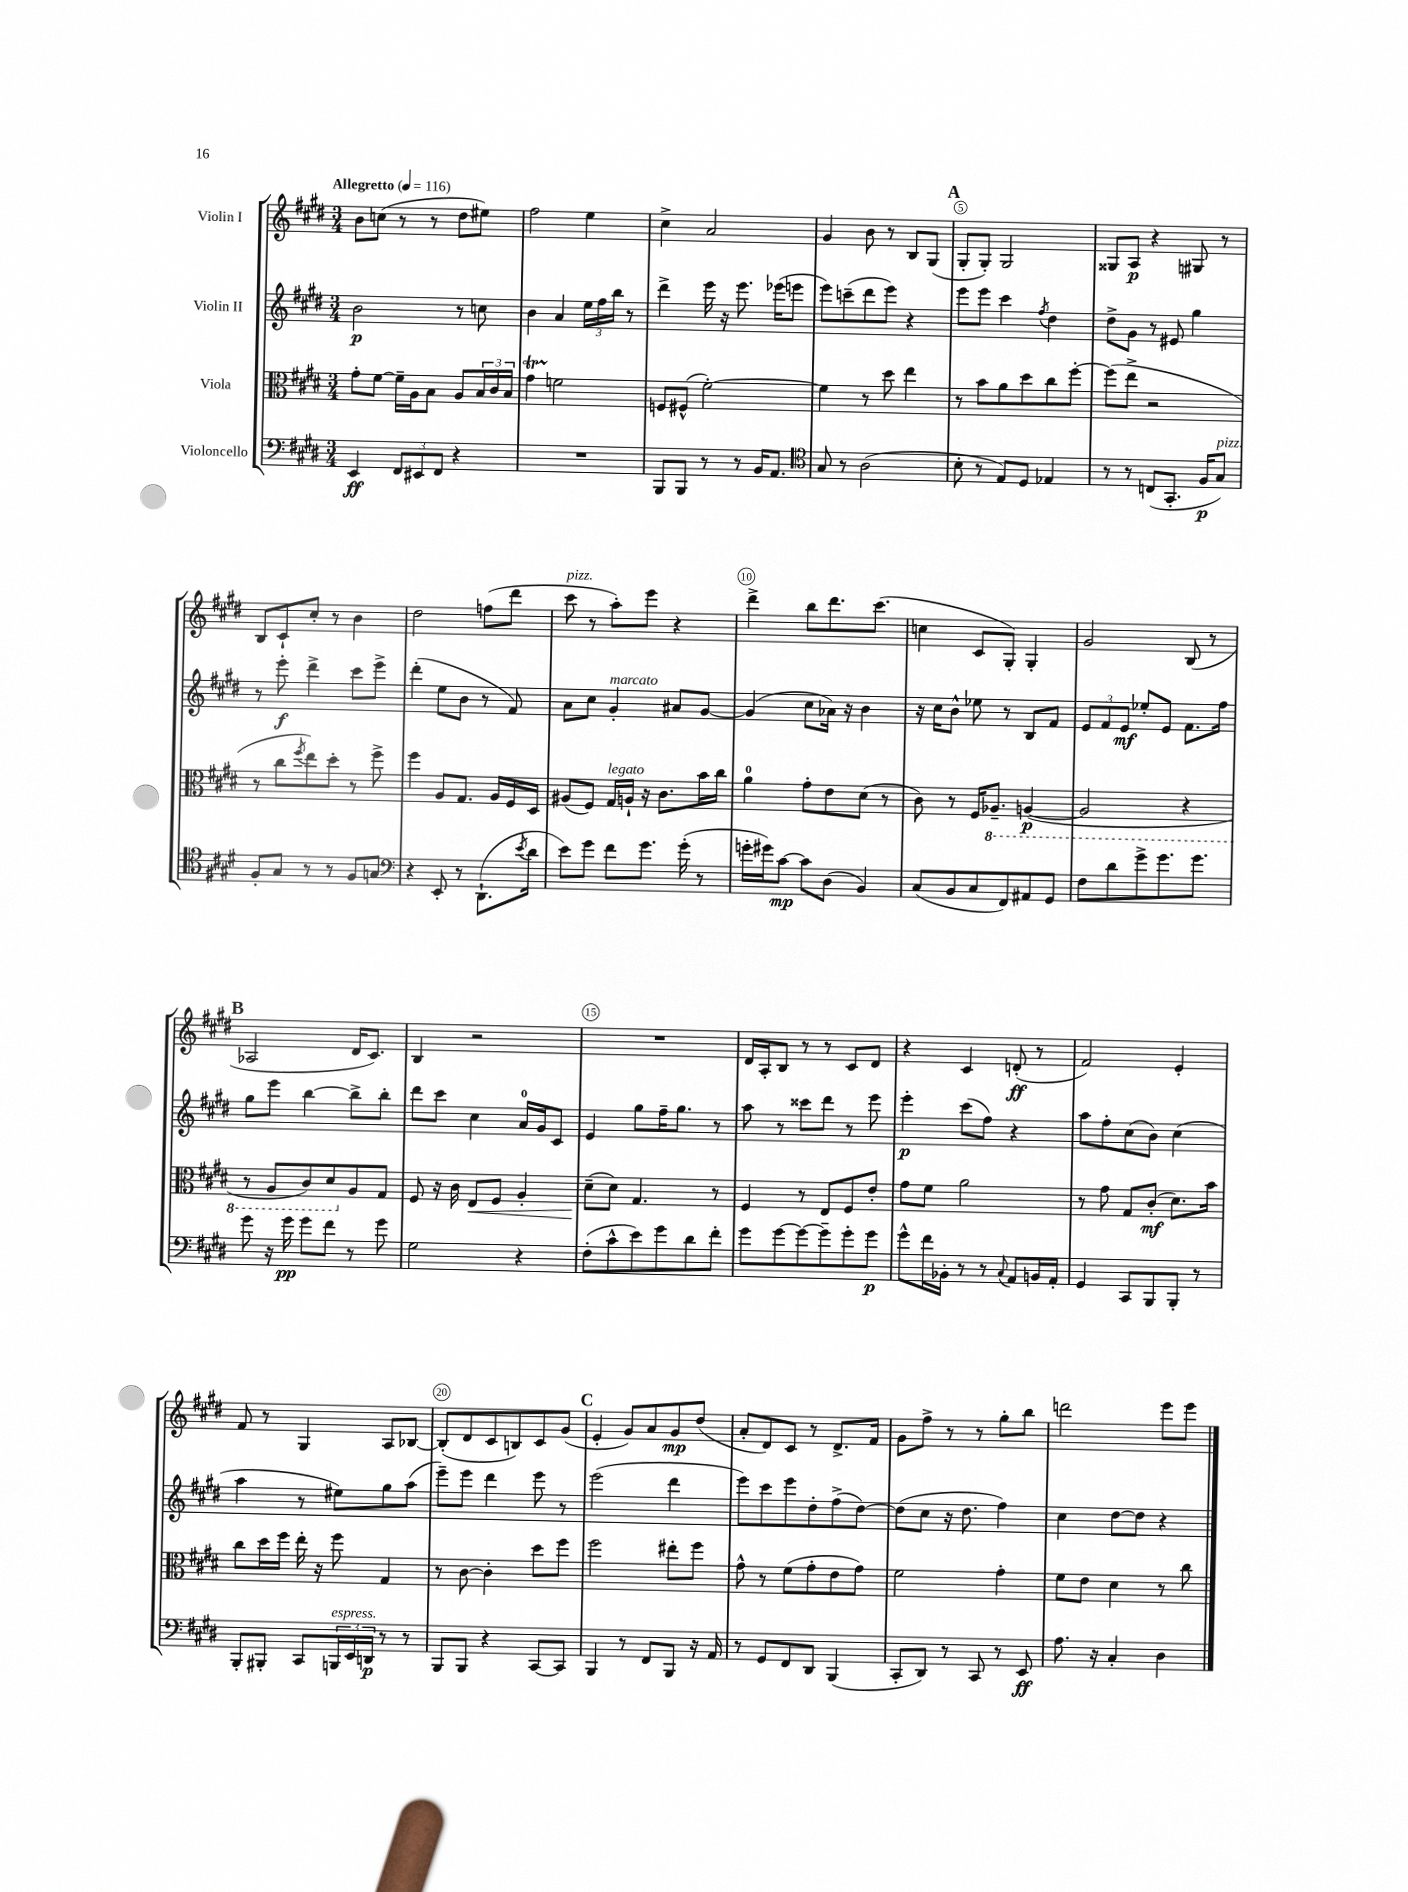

**kern	**kern	**kern	**kern
*staff4	*staff3	*staff2	*staff1
*clefF4	*clefC3	*clefG2	*clefG2
*k[f#c#g#d#]	*k[f#c#g#d#]	*k[f#c#g#d#]	*k[f#c#g#d#]
*M3/4	*M3/4	*M3/4	*M3/4
*MM116	*MM116	*MM116	*MM116
4EE/	8g#'\L	2b\	8b\L
.	[8f#\J	.	(8cc\J
12FF#/L	16f#~\]LL	.	8r
.	16A\J	.	.
12EE#/	.	.	.
.	8B\J	.	8r
12FF#/J	.	.	.
4r	8A/L	8r	8dd#\L
.	24B/L	8cc\	8ee#\J)
.	24c#/	.	.
.	24B/JJ	.	.
=	=	=	=
2.r	4g#\	4b\	2ff#\
.	2f\	4a/	.
.	.	24ee\LL	4ee\
.	.	24ff#\	.
.	.	24bb\JJ	.
.	.	8r	.
=	=	=	=
8BBB/L	8F/L	4ddd#^\	4cc#^\
8BBB/J	(8F#^^/J	.	.
8r	[2f#'\)	16eee\	2a/
.	.	16r	.
8r	.	8.eee\	.
16BB/LK	.	.	.
8.AA/J	.	(16eee-\LK	.
.	.	8eee\J	.
=	=	=	=
*clefC4	*	*	*
8G#/	4f#\]	8eee\L)	4g#/
8r	.	(8ccc~\	.
(2A\	8r	8ddd#\	8b\
.	8dd#\	8eee\J)	8r
.	4ee\	4r	8B/L
.	.	.	(8G#/J
=	=	=	=
8B'\	8r	8eee\L	8G#'/L
8r	8b\L	8eee\J	8G#'/J)
8E/L)	8a\	4ccc#\	2G#/
8D#/J	8dd#\	.	.
.	.	8qff#/	.
4E-/	8cc#\	4dd#\	.
.	[8ff#'\J	.	.
=	=	=	=
8r	(8ff#\]L	8dd#^\L	8G##/L
8r	8ee^\J	8g#\J	8A/J
(8C/L	2r	8r	4r
8.GG#'/J	.	8e#/	.
.	.	4gg#\	8G#/
16F#/LK	.	.	.
8G#/J)	.	.	8r
=	=	=	=
8F#'/L	8r	8r	8B/L
8G#/J	8cc#\L	8eee'\	8c#`/
.	8qff#/	.	.
8r	8ee\)	4ddd#^\	8cc#'/J
8r	8dd#'\J	.	8r
8F#/L	8r	8ccc#\L	4b\
8G/J	8ff#^\	8eee^\J	.
=	=	=	=
*clefF4	*	*	*
4r	4ff#\	(4ddd#'\	2dd#\
8EE'/	8A/L	8ee\L	.
8r	8.G#/J	8b\J	.
(8.DD#`\L	.	8r	(8ff\L
.	16A/LL	.	.
.	16F#/	8f#/)	8ddd#\J
8qe/	.	.	.
16d#\Jk	16D#/JJ	.	.
=	=	=	=
8e\L)	(8A#/L	8a\L	8ccc#\
8g#\J	8F#/J)	8cc#\J	8r
8f#\L	16G#/LL	4g#'/	8aa'\L)
.	16A`/JJ	.	.
8.g#\J	16r	.	8eee\J
.	8.c#\L	.	.
.	.	8a#/L	4r
(16g#'\	.	.	.
8r	16b\L	[8g#/J	.
.	16cc#\JJ	.	.
=	=	=	=
16g'\LL	4a\	(4g#/]	4ddd#^\
16g#\J)	.	.	.
[8c#\J	.	.	.
8c#\]L	8g#'\L	8cc#\L	8bb\L
(8D#\J	8e\	16a-\Jk)	8.ddd#\
.	.	16r	.
4BB/)	(8d#\J	4b\	.
.	.	.	(8.ccc#\J
.	8r	.	.
=	=	=	=
(8C#/L	8c#\)	16r	4cc\
.	.	16cc#\LK	.
8BB/	8r	8b^^\J	.
8C#/	16F#/LK	8ee-\	8c#/L
.	8.AA-~/J	.	.
8FF#/)	.	8r	8G#'/J)
8AA#/	([4AA/	8B/L	4G#'/
8GG#/J	.	8f#/J	.
=	=	=	=
8F#\L	2AA/]	12e/L	2g#/
.	.	12f#/	.
8d#\	.	.	.
.	.	12e/J	.
8g#^\	.	8ee-'/L	.
8.g#\	.	8e/J	.
.	4r	8.f#\L	(8B/
8.g#\J	.	.	.
.	.	.	8r
.	.	16ff#\Jk	.
=	=	=	=
8g#\	8r	8gg#\L	2A-/
16r	8AA/L	8eee\J	.
16g#\	.	.	.
8g#\L	8C#/)	[4bb\	.
8f#\J	8D#/	.	.
8r	8A/	8bb^\]L	16d#/LK
.	.	.	8.c#/J)
8g#\	8G#/J	8bb'\J	.
=	=	=	=
2G#\	8F#/	8ddd#\L	4B/
.	16r	8ccc#\J	.
.	16c#\	.	.
.	8E/L	4cc#\	2r
.	8F#/J	.	.
4r	4A'/	16a/LL	.
.	.	16g#/J	.
.	.	8c#/J	.
=	=	=	=
(8F#'\L	(8d#~\L	4e/	2.r
8c#^^\	8d#\J)	.	.
8e\)	4.G#/	8gg#\L	.
8g#\	.	16ff#~\K	.
.	.	8.gg#\J	.
8d#\	.	.	.
8f#'\J	8r	8r	.
=	=	=	=
8g#\L	4F#/	8aa\	16d#/LL
.	.	.	16A'/J
[8g#\	.	8r	8B/J
8g#\_	8r	8ccc##\L	8r
8g#~\]	8E/L	8ddd#\J	8r
8g#'\	8F#/	8r	8c#/L
8g#\J	8e'/J	8eee\	8d#/J
=	=	=	=
8g#^^\L	8g#\L	4eee'\	4r
16f#\L	8f#\J	.	.
16BB-'\JJ	.	.	.
8r	2a\	(8ccc#\L	4c#/
8r	.	8ff#\J)	.
8qqC#/	.	.	.
8AA/L	.	4r	(8d'/
16BB/L	.	.	8r
16AA'/JJ	.	.	.
=	=	=	=
4GG#/	8r	8aa\L	2f#/)
.	8g#\	8ff#'\	.
8CC#/L	8G#/L	(8cc#\	.
8BBB/	(8c#'/J	8b\J)	.
8BBB'/J	8.d#\L)	(4cc#\	4e'/
8r	.	.	.
.	16b\Jk	.	.
=	=	=	=
8BBB'/L	8cc#\L	4aa\	8f#/
8BBB#'/J	16dd#\L	.	8r
.	16ff#\JJ	.	.
8CC#/L	16ee'\	8r	4G#/
.	16r	.	.
24BBB/L	8ff#\	8ee#\L)	.
24EE/	.	.	.
24DD/JJ	.	.	.
8r	4G#/	8gg#\	8A/L
8r	.	(8aa\J	[8B-/J
=	=	=	=
8BBB/L	8r	8eee~\L)	(8B-'/]L
8BBB/J	[8c#\	8eee\J	8d#/
4r	4c#'\]	4ddd#\	8c#/
.	.	.	8B/)
[8CC#/L	8dd#\L	8eee\	8c#/
8CC#/]J	8ff#\J	8r	(8g#/J
=	=	=	=
4BBB/	2ff#\	(2eee\	4e'/
8r	.	.	8g#/L)
8FF#/L	.	.	8a/
8BBB/J	8ee#'\L	4ddd#\	8g#/
16r	8ff#\J	.	(8dd#/J
16AA/	.	.	.
=	=	=	=
8r	8g#^^\	8eee\L)	8a'/L
8GG#/L	8r	8ccc#\	8d#/)
8FF#/	(8f#\L	8eee\	8c#/J
8DD#/J	8g#'\	8dd#'\	8r
(4BBB/	8e\	(8ff#^\	8.d#^/L
.	8g#\J)	[8dd#\J)	.
.	.	.	16f#/Jk
=	=	=	=
8CC#'/L	2f#\	(8dd#\]L	8g#\L
8DD#/J)	.	8cc#\J	8ff#^\J
8r	.	16r	8r
.	.	8.dd#\	.
8CC#/	.	.	8r
8r	4g#'\	4ff#\)	8gg#'\L
8EE/	.	.	8bb\J
=	=	=	=
8.A\	8f#\L	4cc#\	2ddd\
.	8e\J	.	.
16r	.	.	.
4C#'/	4d#\	[8dd#\L	.
.	.	8dd#\]J	.
4D#\	8r	4r	8eee\L
.	8cc#\	.	8eee\J
==	==	==	==
*-	*-	*-	*-
